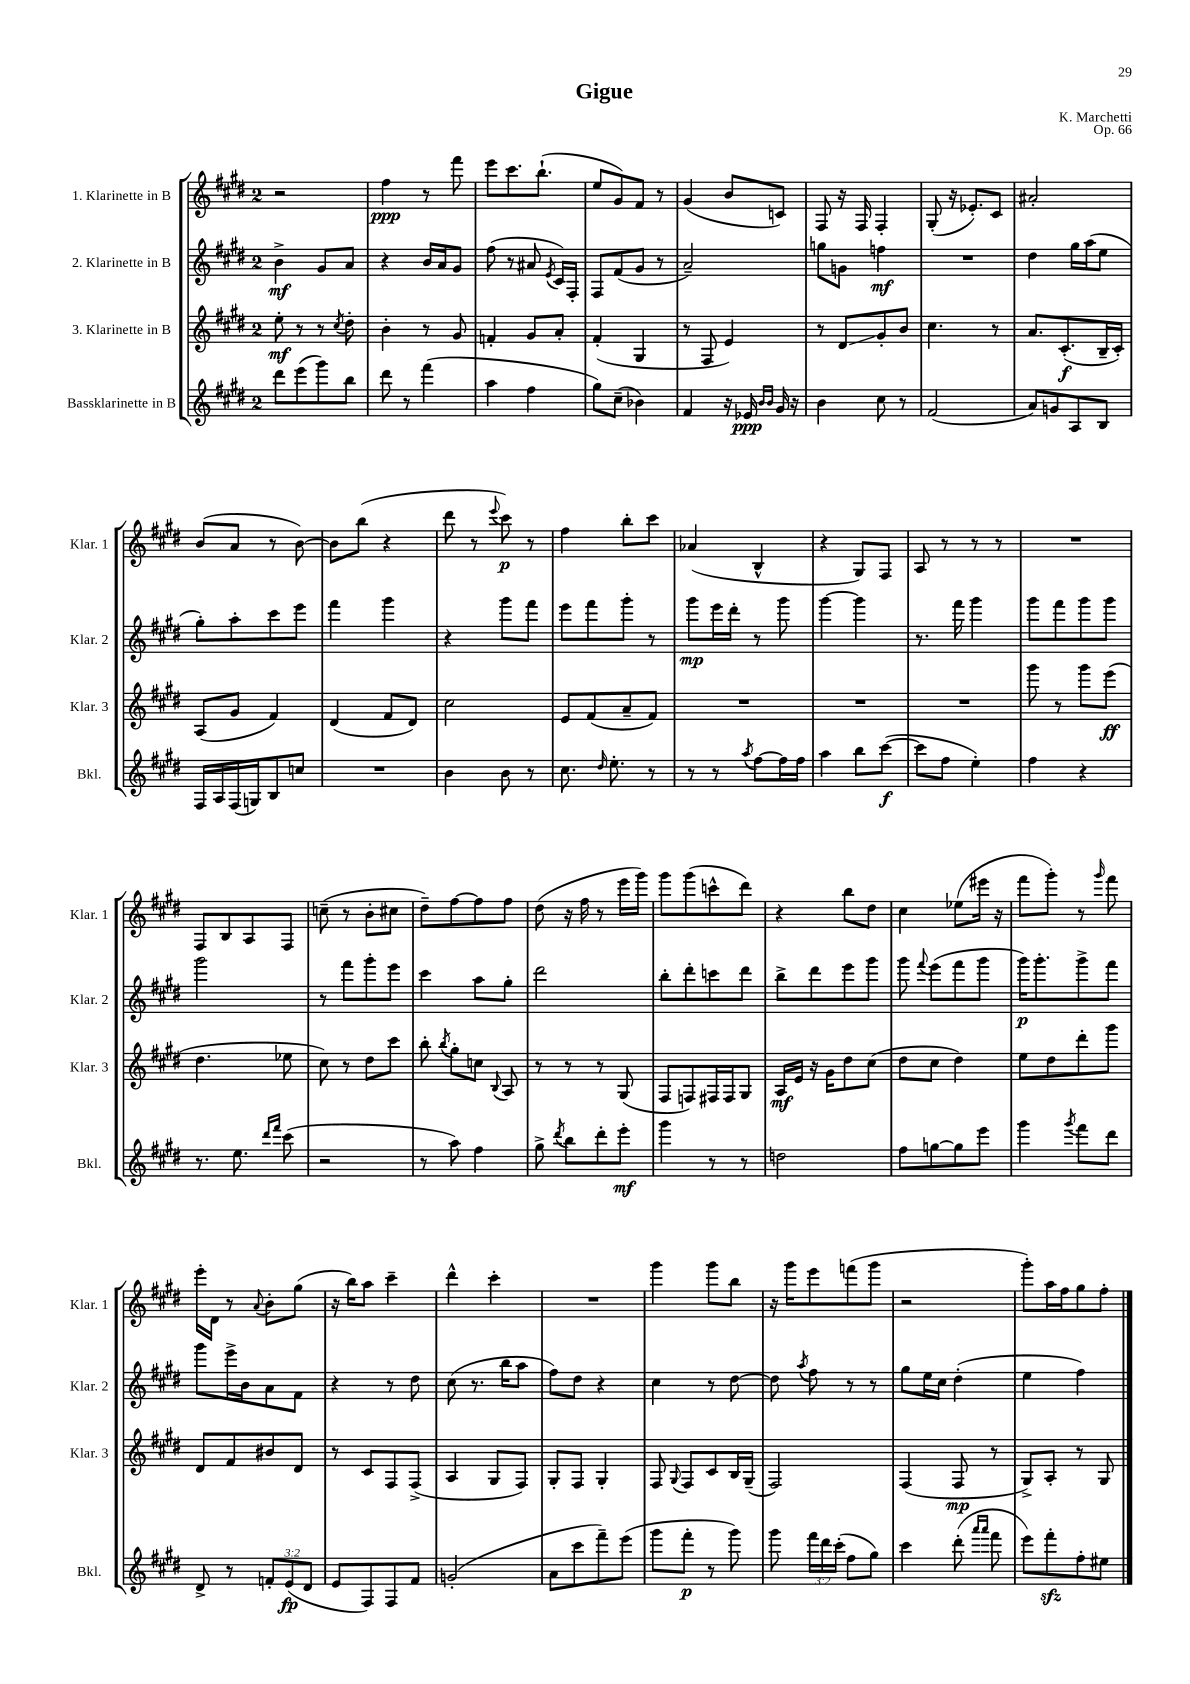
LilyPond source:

\header { title = "Gigue" composer = "K. Marchetti" opus = "Op. 66" }
<<
\new StaffGroup <<
\new Staff = "s0" \with { instrumentName = "1. Klarinette in B" shortInstrumentName = "Klar. 1" } {
    \clef treble \key e \major \once \override Staff.TimeSignature.style = #'single-digit \time 2/4
    \autoBeamOff r2 |
    fis''4\ppp r8 fis'''8 |
    e'''8[ cis'''8. b''8.]-!( |
    e''8[ gis'8) fis'8] r8 |
    gis'4( b'8[ c'8]) |
    fis8 r16 fis16 fis4-. |
    gis8-.( r16 ees'8.[-.) cis'8] |
    ais'2-. |
    b'8[( a'8] r8 b'8~) |
    b'8[ b''8]( r4 |
    dis'''8 r8 \appoggiatura { e'''8 } cis'''8\p) r8 |
    fis''4 b''8[-. cis'''8] |
    aes'4( b4-^ |
    r4 gis8[) fis8] |
    a8 r8 r8 r8 |
    R2 |
    fis8[ b8 a8 fis8] |
    c''8--( r8 b'8[-. cis''8] |
    dis''8[--) fis''8~ fis''8 fis''8] |
    dis''8( r16 fis''16 r8 e'''16[ gis'''16]) |
    gis'''8[ gis'''8( c'''8-^ dis'''8]) |
    r4 b''8[ dis''8] |
    cis''4 ees''8[( eis'''16] r16 |
    fis'''8[ gis'''8]-.) r8 \grace { gis'''16 } fis'''8 |
    e'''16[-. dis'16] r8 \appoggiatura { a'8 } b'8[-. gis''8]( |
    r16 b''16[) a''8] cis'''4-- |
    dis'''4-^ cis'''4-. |
    R2 |
    gis'''4 gis'''8[ b''8] |
    r16 gis'''16[ e'''8 f'''8( gis'''8] |
    r2 |
    gis'''8[-.) a''16 fis''16 gis''8 fis''8]-. \bar "|." |
}
\new Staff = "s1" \with { instrumentName = "2. Klarinette in B" shortInstrumentName = "Klar. 2" } {
    \clef treble \key e \major \once \override Staff.TimeSignature.style = #'single-digit \time 2/4
    \autoBeamOff b'4->\mf gis'8[ a'8] |
    r4 b'16[ a'16 gis'8] |
    fis''8( r8 ais'8 \acciaccatura { e'8 } cis'16[) fis16]-. |
    fis8[ fis'8( gis'8] r8 |
    a'2--) |
    g''8[ g'8] f''4\mf |
    R2 |
    dis''4 gis''16[ a''16( e''8] |
    gis''8[-.) a''8-. cis'''8 e'''8] |
    fis'''4 gis'''4 |
    r4 gis'''8[ fis'''8] |
    e'''8[ fis'''8 gis'''8]-. r8 |
    gis'''8[\mp e'''16 dis'''16]-. r8 gis'''8 |
    gis'''4~ gis'''4 |
    r8. fis'''16 gis'''4 |
    gis'''8[ fis'''8 gis'''8 gis'''8] |
    gis'''2 |
    r8 fis'''8[ gis'''8-. e'''8] |
    cis'''4 a''8[ gis''8]-. |
    dis'''2 |
    b''8[-. dis'''8-. c'''8 dis'''8] |
    b''8[-> dis'''8 e'''8 gis'''8] |
    gis'''8 \appoggiatura { fis'''8 } e'''8[( fis'''8 gis'''8] |
    gis'''16[\p) gis'''8.-. gis'''8-> fis'''8] |
    gis'''8[ e'''16-> b'16 a'8 fis'8] |
    r4 r8 dis''8 |
    cis''8( r8. b''16[ a''8] |
    fis''8[) dis''8] r4 |
    cis''4 r8 dis''8~ |
    dis''8 \acciaccatura { a''8 } fis''8 r8 r8 |
    gis''8[ e''16 cis''16] dis''4-.( |
    e''4 fis''4) \bar "|." |
}
\new Staff = "s2" \with { instrumentName = "3. Klarinette in B" shortInstrumentName = "Klar. 3" } {
    \clef treble \key e \major \once \override Staff.TimeSignature.style = #'single-digit \time 2/4
    \autoBeamOff e''8-.\mf r8 r8 \acciaccatura { cis''8 } dis''8-. |
    b'4-. r8 gis'8 |
    f'4-. gis'8[ a'8]-. |
    fis'4-.( gis4 |
    r8 fis8 e'4) |
    r8 dis'8[\glissando gis'8-. b'8] |
    cis''4. r8 |
    a'8.[ cis'8.-.\f( b16-- cis'16]-.) |
    a8[( gis'8] fis'4) |
    dis'4( fis'8[ dis'8]) |
    cis''2 |
    e'8[ fis'8( a'8-- fis'8]) |
    R2 |
    R2 |
    R2 |
    gis'''8 r8 gis'''8[ e'''8]\ff( |
    dis''4. ees''8 |
    cis''8) r8 dis''8[ cis'''8] |
    b''8-. \acciaccatura { b''8 } gis''8[-. c''8] \appoggiatura { b8 } a8 |
    r8 r8 r8 gis8( |
    fis8[ f8) fis16 fis16 gis8] |
    a16[\mf e'16] r16 gis'16[ dis''8 cis''8]( |
    dis''8[ cis''8] dis''4) |
    e''8[ dis''8 dis'''8-. gis'''8] |
    dis'8[ fis'8 bis'8 dis'8] |
    r8 cis'8[ fis8 fis8]->( |
    a4 gis8[ fis8]) |
    gis8[-. fis8] gis4-. |
    fis8 \appoggiatura { gis8 } fis8[ cis'8 b16 gis16]--( |
    fis2) |
    fis4( fis8\mp r8 |
    gis8[->) a8]-. r8 gis8 \bar "|." |
}
\new Staff = "s3" \with { instrumentName = "Bassklarinette in B" shortInstrumentName = "Bkl." } {
    \clef treble \key e \major \once \override Staff.TimeSignature.style = #'single-digit \time 2/4 \override Staff.TupletNumber.text = #tuplet-number::calc-fraction-text
    \autoBeamOff dis'''8[ e'''8( gis'''8) b''8] |
    dis'''8 r8 fis'''4( |
    a''4 fis''4 |
    gis''8[) cis''8]--( bes'4) |
    fis'4 r16 ees'16\ppp \grace { b'16[ b'16] } gis'16 r16 |
    b'4 cis''8 r8 |
    fis'2( |
    a'8[) g'8 a8 b8] |
    fis16[ a16 fis16( g16) b8 c''8] |
    R2 |
    b'4 b'8 r8 |
    cis''8. \grace { dis''16 } e''8.-. r8 |
    r8 r8 \acciaccatura { a''8 } fis''8[~ fis''16 fis''16] |
    a''4 b''8[ cis'''8]~\f( |
    cis'''8[ fis''8] e''4-.) |
    fis''4 r4 |
    r8. e''8. \grace { dis'''16[ fis'''16] } cis'''8( |
    r2 |
    r8 a''8) fis''4 |
    gis''8-> \acciaccatura { dis'''8 } b''8[ dis'''8-. e'''8]-.\mf |
    gis'''4 r8 r8 |
    d''2 |
    fis''8[ g''8~ g''8 e'''8] |
    gis'''4 \acciaccatura { gis'''8 } fis'''8[ dis'''8] |
    dis'8-> r8 \tuplet 3/2 { f'8[-. e'8\fp( dis'8] } |
    e'8[ fis8) fis8 fis'8] |
    g'2-.( |
    a'8[ cis'''8 fis'''8--) e'''8]( |
    gis'''8[ fis'''8]-.\p r8 gis'''8) |
    gis'''8 \tuplet 3/2 { fis'''16[ dis'''16 cis'''16]-.( } fis''8[ gis''8]) |
    cis'''4 dis'''8-.( \grace { a'''16[ a'''16] } fis'''8 |
    e'''8[) fis'''8-.\sfz fis''8-. eis''8] \bar "|." |
}
>>
>>
\layout { \context { \Score \remove "Bar_number_engraver" } }
